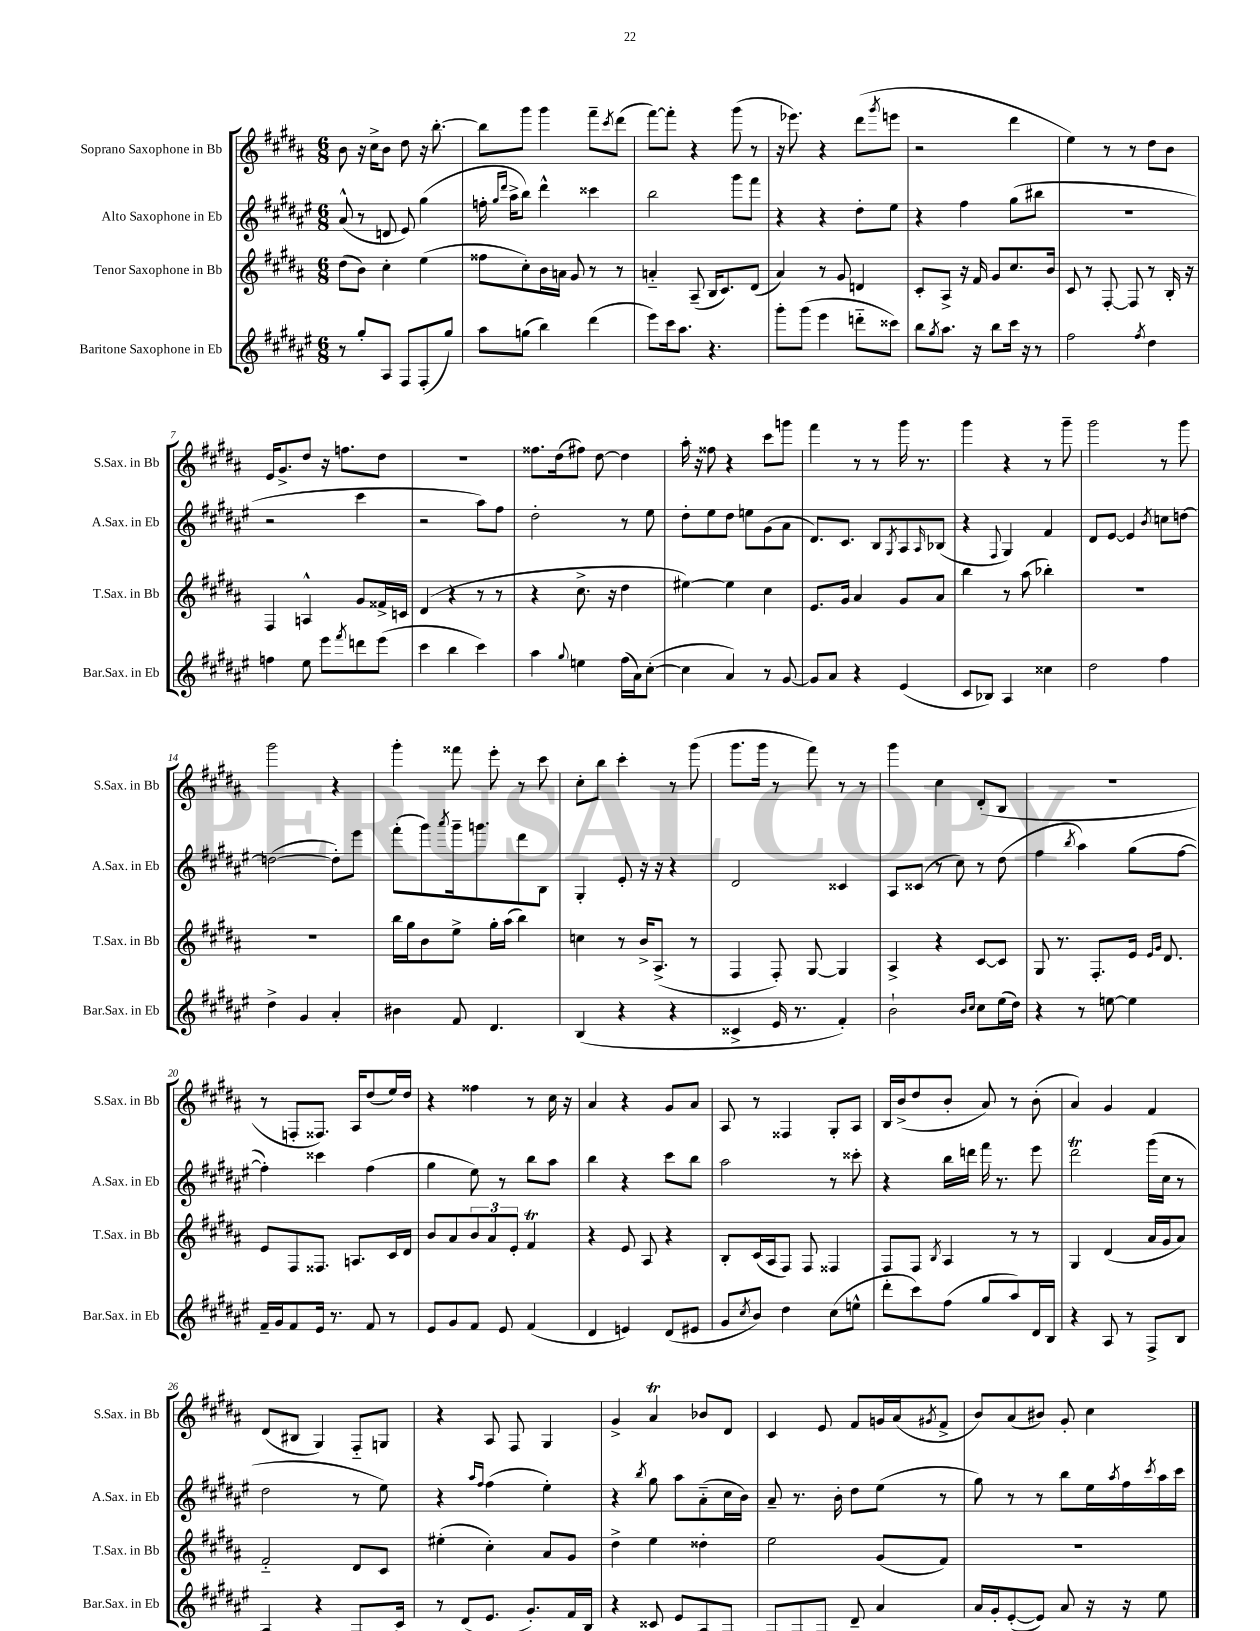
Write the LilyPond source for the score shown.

<<
\new StaffGroup <<
\new Staff = "s0" \with { instrumentName = "Soprano Saxophone in Bb" shortInstrumentName = "S.Sax. in Bb" } {
    \clef treble \key b \major \numericTimeSignature \time 6/8
    b'8 r16 cis''16-> b'8 dis''8 r16 b''8.~-. |
    b''8 gis'''8 gis'''4 fis'''8-- \acciaccatura { cis'''8 } dis'''8( |
    fis'''8~) fis'''8-. r4 gis'''8( r8 |
    r16 ees'''8.) r4 dis'''8( \acciaccatura { gis'''8 } e'''8 |
    r2 dis'''4 |
    e''4) r8 r8 dis''8 b'8 |
    e'16 gis'8.-> dis''8 r16 f''8. dis''8 |
    R2. |
    fisis''8. dis''16( fis''8) dis''8~ dis''4 |
    ais''16-. r16 fisis''8 r4 cis'''8 g'''8 |
    fis'''4 r8 r8 gis'''16 r8. |
    gis'''4 r4 r8 gis'''8-- |
    gis'''2 r8 gis'''8 |
    gis'''2 r4 |
    gis'''4-. fisis'''8 e'''8-. r8 cis'''8 |
    cis''8-. b''8 cis'''4-. r8 gis'''8( |
    gis'''8. gis'''16 r8 fis'''8) r8 r8 |
    gis'''4 cis''4 dis'8-.( b8 |
    R2. |
    r8 f8-. fisis8.) ais16 dis''8( e''16) dis''16 |
    r4 fisis''4 r8 cis''16 r16 |
    ais'4 r4 gis'8 ais'8 |
    ais8 r8 fisis4 gis8-. ais8 |
    b16 b'16->( dis''8 b'8-. ais'8) r8 b'8-.( |
    ais'4) gis'4 fis'4 |
    dis'8( bis8 gis4) fis8-_ g8 |
    r4 ais8 fis8 gis4 |
    gis'4-> ais'4\trill bes'8 dis'8 |
    cis'4 e'8 fis'8 g'16 ais'16( \acciaccatura { gis'8 } fis'8-> |
    b'8) ais'8( bis'8) gis'8-. cis''4 \bar "|." |
}
\new Staff = "s1" \with { instrumentName = "Alto Saxophone in Eb" shortInstrumentName = "A.Sax. in Eb" } {
    \clef treble \key fis \major \numericTimeSignature \time 6/8
    ais'8-^( r8 d'8 eis'8) gis''4( |
    f''16-. \grace { gis''16 dis'''16 } ais''16-> b''8) dis'''4-^ cisis'''4 |
    b''2 gis'''8 fis'''8 |
    r4 r4 dis''8-. eis''8 |
    r4 fis''4 gis''8( bis''8 |
    R2. |
    r2 cis'''4 |
    r2 ais''8) fis''8 |
    dis''2-. r8 eis''8 |
    dis''8-. eis''8 dis''8 e''8 gis'8( ais'8 |
    dis'8.) cis'8. b8 \acciaccatura { gis8 } ais8 \grace { ais16 } bes8( |
    r4 \appoggiatura { fis8 } gis4) fis'4 |
    dis'8 eis'8~ eis'4 \acciaccatura { b'8 } c''8 d''8~ |
    d''2~( d''8-.) eis'''8 |
    fis'''8-.( gis'''8) \acciaccatura { ais'''8 } gis'''16-- g'''8. dis'''8 b8 |
    gis4-. eis'8-. r16 r16 r4 |
    dis'2 cisis'4 |
    ais8 cisis'8( r8 cis''8) r8 dis''8( |
    fis''4 \acciaccatura { b''8 } ais''4) gis''8( fis''8~ |
    fis''4-.) cisis'''4 fis''4( |
    gis''4 eis''8) r8 b''8 ais''8 |
    b''4 r4 cis'''8 b''8 |
    ais''2 r8 cisis'''8-. |
    r4 b''16 d'''16 fis'''16 r8. eis'''8 |
    dis'''2\trill gis'''16( cis''16 r8 |
    dis''2 r8 eis''8) |
    r4 \grace { ais''16 fis''16 } fis''4( eis''4-.) |
    r4 \acciaccatura { b''8 } gis''8 ais''8 ais'8-_( cis''16 b'16) |
    ais'8-- r8. b'16-. dis''8 eis''8( r8 |
    gis''8) r8 r8 b''8 eis''16 \acciaccatura { ais''8 } fis''16 \acciaccatura { cis'''8 } ais''16 cis'''16 \bar "|." |
}
\new Staff = "s2" \with { instrumentName = "Tenor Saxophone in Bb" shortInstrumentName = "T.Sax. in Bb" } {
    \clef treble \key b \major \numericTimeSignature \time 6/8
    dis''8( b'8) cis''4-. e''4( |
    fisis''8 cis''8-.) b'16 a'16 gis'8 r8 r8 |
    a'4-_ ais8--( b16 cis'8.) dis'8( |
    ais'4) r8 gis'8 d'4 |
    cis'8-. ais8-> r16 fis'16 gis'8 cis''8. b'16 |
    cis'8 r8 fis8~-. fis8 r8 b16-. r16 |
    fis4 a4-^ gis'8 fisis'16-> c'16 |
    dis'4( r4 r8 r8 |
    r4 cis''8.-> r16 dis''4 |
    eis''4~) eis''4 cis''4 |
    e'8. gis'16 ais'4 gis'8 ais'8 |
    b''4 r8 ais''8( bes''4-.) |
    R2. |
    R2. |
    b''16 gis''16 b'8 e''8-> gis''16-. ais''16( b''4) |
    c''4 r8 b'16-> ais8.->( r8 |
    fis4 fis8-.) gis8~ gis4 |
    ais4-> r4 cis'8~ cis'8 |
    gis8 r8. fis8.-. e'16 \grace { e'16 gis'16 } dis'8. |
    e'8 fis8 fisis8. a8. cis'16 dis'16 |
    b'8 ais'8 \tuplet 3/2 { b'8 ais'8 e'8-. } fis'4\trill |
    r4 e'8 ais8 r4 |
    b8-. cis'16( ais16 fis8) fis8 fisis4 |
    fis8 fis8 \acciaccatura { b8 } ais4 r8 r8 |
    gis4 dis'4( ais'16 gis'16 ais'8) |
    fis'2-_ dis'8 cis'8 |
    eis''4-.( cis''4-.) ais'8 gis'8 |
    dis''4-> e''4 disis''4-. |
    e''2 gis'8( fis'8) |
    R2. \bar "|." |
}
\new Staff = "s3" \with { instrumentName = "Baritone Saxophone in Eb" shortInstrumentName = "Bar.Sax. in Eb" } {
    \clef treble \key fis \major \numericTimeSignature \time 6/8
    r8 gis''8-. ais8 fis8 fis8-.( gis''8) |
    ais''8 g''8( b''4) dis'''4( |
    eis'''8) cis'''16 ais''8. r4. |
    gis'''8-. gis'''8( eis'''4 d'''8-_ cisis'''8) |
    b''8 \acciaccatura { gis''8 } ais''8. r16 b''8 cis'''16 r16 r8 |
    fis''2 \acciaccatura { fis''8 } dis''4 |
    f''4 eis''8 eis'''8 \acciaccatura { fis'''8 } d'''8 eis'''8( |
    cis'''4 b''4 cis'''4) |
    ais''4 \appoggiatura { gis''8 } e''4 fis''16( ais'16) cis''8~-.( |
    cis''4 ais'4) r8 gis'8~ |
    gis'8 ais'8 r4 eis'4( |
    cis'8 bes8) ais4 cisis''4 |
    dis''2 fis''4 |
    dis''4-> gis'4 ais'4-. |
    bis'4 fis'8 dis'4. |
    b4( r4 r4 |
    cisis'4-> eis'16 r8. fis'4-.) |
    b'2-! \grace { b'16 cis''16 } cis''8 eis''16( dis''16) |
    r4 r8 e''8~ e''4 |
    fis'16-- gis'16 fis'8 eis'16 r8. fis'8 r8 |
    eis'8 gis'8 fis'8 eis'8 fis'4( |
    dis'4 e'4) dis'8( eis'8 |
    gis'8 \acciaccatura { cis''8 } b'8) dis''4 cis''8( e''8-^ |
    dis'''8-. cis'''8) fis''8( gis''8 ais''8) dis'16 b16 |
    r4 ais8 r8 fis8-> b8 |
    ais4 r4 fis8.-> cis'16-> |
    r8 dis'8( eis'8. gis'8.-.) fis'16 b16 |
    r4 cisis'8( eis'8 ais8-.) fis8 |
    fis8-_ fis8 gis8 dis'8-- ais'4 |
    ais'16 gis'16-. eis'8~-.( eis'8) ais'8 r16 r16 eis''8 \bar "|." |
}
>>
>>
